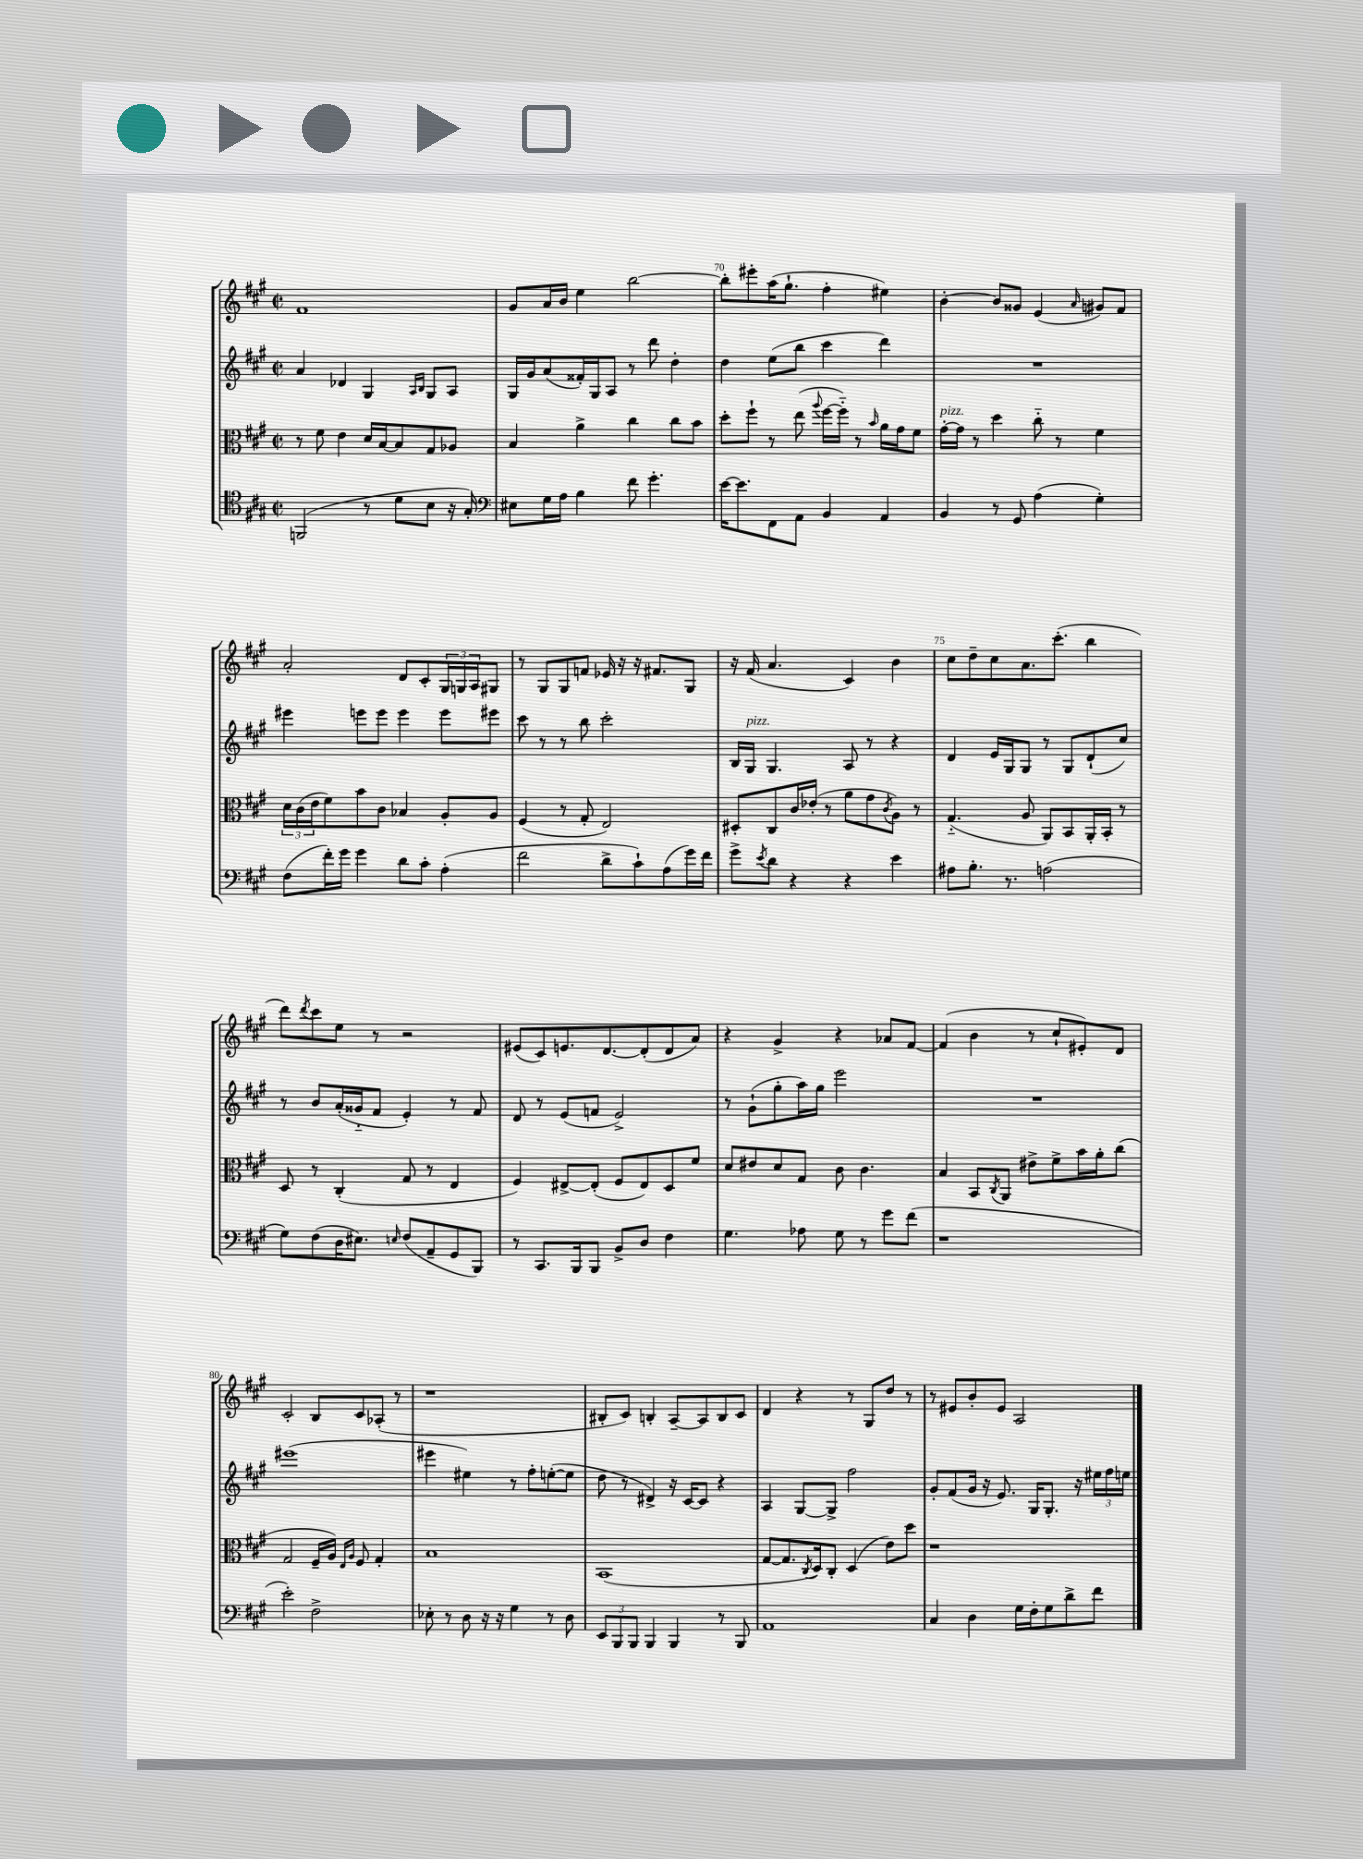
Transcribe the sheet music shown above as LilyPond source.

<<
\new StaffGroup <<
\new Staff = "s0" {
    \clef treble \key a \major \defaultTimeSignature \time 2/2
    fis'1 |
    gis'8 a'16 b'16 e''4 b''2~ |
    b''8-. eis'''8-. a''16( gis''8.-! fis''4-. eis''4) |
    b'4~-. b'8 gisis'8 e'4( \grace { a'16 } gis'8) fis'8 |
    a'2-. d'8 cis'8-. \tuplet 3/2 { gis16 g16 a16 } gis8 |
    r8 gis8 gis8 f'8 ees'16 r16 r16 fis'8. gis8 |
    r16 fis'16( a'4. cis'4) b'4 |
    cis''8 d''8-- cis''8 a'8. cis'''8.-.( b''4 |
    d'''8) \acciaccatura { d'''8 } cis'''8 e''8 r8 r2 |
    eis'8( cis'8) e'8. d'8.~ d'8-.( d'8 a'8) |
    r4 gis'4-> r4 aes'8 fis'8~ |
    fis'4( b'4 r8 cis''8-! eis'8-.) d'8 |
    cis'2-. b8 cis'8 aes8-.( r8 |
    r1 |
    bis8-. cis'8) b4-. a8~-- a8 b8 cis'8 |
    d'4 r4 r8 gis8 d''8 r8 |
    r8 eis'8 b'8-. eis'8 a2 \bar "|." |
}
\new Staff = "s1" {
    \clef treble \key a \major \defaultTimeSignature \time 2/2
    a'4 des'4 gis4 \grace { a16 b16 } gis8 a8 |
    gis16 gis'16 a'8( fisis'16-.) gis16 a8 r8 d'''8 d''4-. |
    d''4 e''8( b''8 cis'''4 d'''4) |
    R1 |
    eis'''4 e'''8 e'''8 e'''4 e'''8 eis'''8 |
    cis'''8 r8 r8 b''8 cis'''2-. |
    b16 gis16^\markup { \italic "pizz." } gis4. a8 r8 r4 |
    d'4 e'16 gis16 gis8 r8 gis8 d'8-!( cis''8) |
    r8 b'8 a'16-.( gisis'16-_ fis'8 e'4-.) r8 fis'8 |
    d'8 r8 e'8( f'8 e'2->) |
    r8 gis'8-!( gis''8-. a''16) gis''16 e'''2 |
    R1 |
    eis'''1( |
    eis'''4 eis''4) r8 fis''8-. e''8~-.( e''8 |
    d''8 r8 dis'4->) r16 cis'16~ cis'8 r4 |
    a4 gis8~ gis8-> fis''2 |
    gis'8-. fis'8( gis'16 r16 e'8.) gis16 gis8.-. r16 \tuplet 3/2 { eis''16 fis''16 e''16 } \bar "|." |
}
\new Staff = "s2" {
    \clef alto \key a \major \defaultTimeSignature \time 2/2
    r8 fis'8 e'4 d'16 b16~ b8 gis8 aes8 |
    b4 a'4-> cis''4 cis''8 b'8 |
    d''8-. fis''8-! r8 e''8( \appoggiatura { a''8 } fis''16~ fis''16-_) r8 \grace { b'16 } a'16 gis'16 fis'8 |
    gis'16~-.^\markup { \italic "pizz." } gis'16 r8 d''4 cis''8-_ r8 fis'4 |
    \tuplet 3/2 { d'16 cis'16( e'16 } fis'8) b'8 cis'8 bes4 a8-. a8 |
    fis4( r8 gis8-. e2) |
    dis8-. cis8 cis'16 ees'16-.( r8 a'8 gis'8 \acciaccatura { cis'8 } a8) r8 |
    gis4.-_( a8 a,8) b,8 a,16-. b,16-. r8 |
    d8 r8 cis4-.( gis8 r8 e4 |
    fis4) eis8~-> eis8-.( fis8 eis8) d8 fis'8 |
    d'8 eis'8 d'8 gis8 cis'8 cis'4. |
    b4 b,8 \acciaccatura { cis8 } a,8 eis'8-> fis'8-> b'16 a'16-. cis''8( |
    gis2 fis16-- a16) \grace { e16 a16 } fis8 gis4-. |
    b1 |
    b,1( |
    gis8~ gis8. \acciaccatura { cis8 } d16) cis8-. d4( e'8) d''8 |
    r1 \bar "|." |
}
\new Staff = "s3" {
    \clef tenor \key a \major \defaultTimeSignature \time 2/2
    f,2( r8 d'8 b8 r16 gis16-.) |
    \clef bass eis8 gis16 a16 b4 fis'8 gis'4.-. |
    e'16~ e'8. fis,8 a,8 b,4 a,4 |
    b,4 r8 gis,8 a4( gis4-.) |
    fis8( fis'16-.) gis'16 gis'4 d'8 cis'8-. a4-.( |
    fis'2 d'8-> cis'8-!) a8( gis'16) fis'16 |
    gis'8-> \acciaccatura { e'8 } d'8 r4 r4 e'4 |
    ais8 b8.-. r8. a2( |
    gis8) fis8( d16 eis8.) \grace { e16 } fis8( a,8-- gis,8 b,,8) |
    r8 cis,8. b,,16 b,,8 b,8-> d8 fis4 |
    gis4. aes8 gis8 r8 gis'8 fis'8( |
    r1 |
    e'2-.) fis2-> |
    ees8-. r8 d8 r16 r16 gis4 r8 d8 |
    \tuplet 3/2 { e,8 b,,8 b,,8 } b,,4 b,,4 r8 b,,8 |
    a,1 |
    cis4 d4 gis16 fis16-. gis8 d'8-> fis'8 \bar "|." |
}
>>
>>
\layout { \context { \Score currentBarNumber = #68 \override BarNumber.break-visibility = ##(#f #t #t) barNumberVisibility = #(every-nth-bar-number-visible 5) } }
